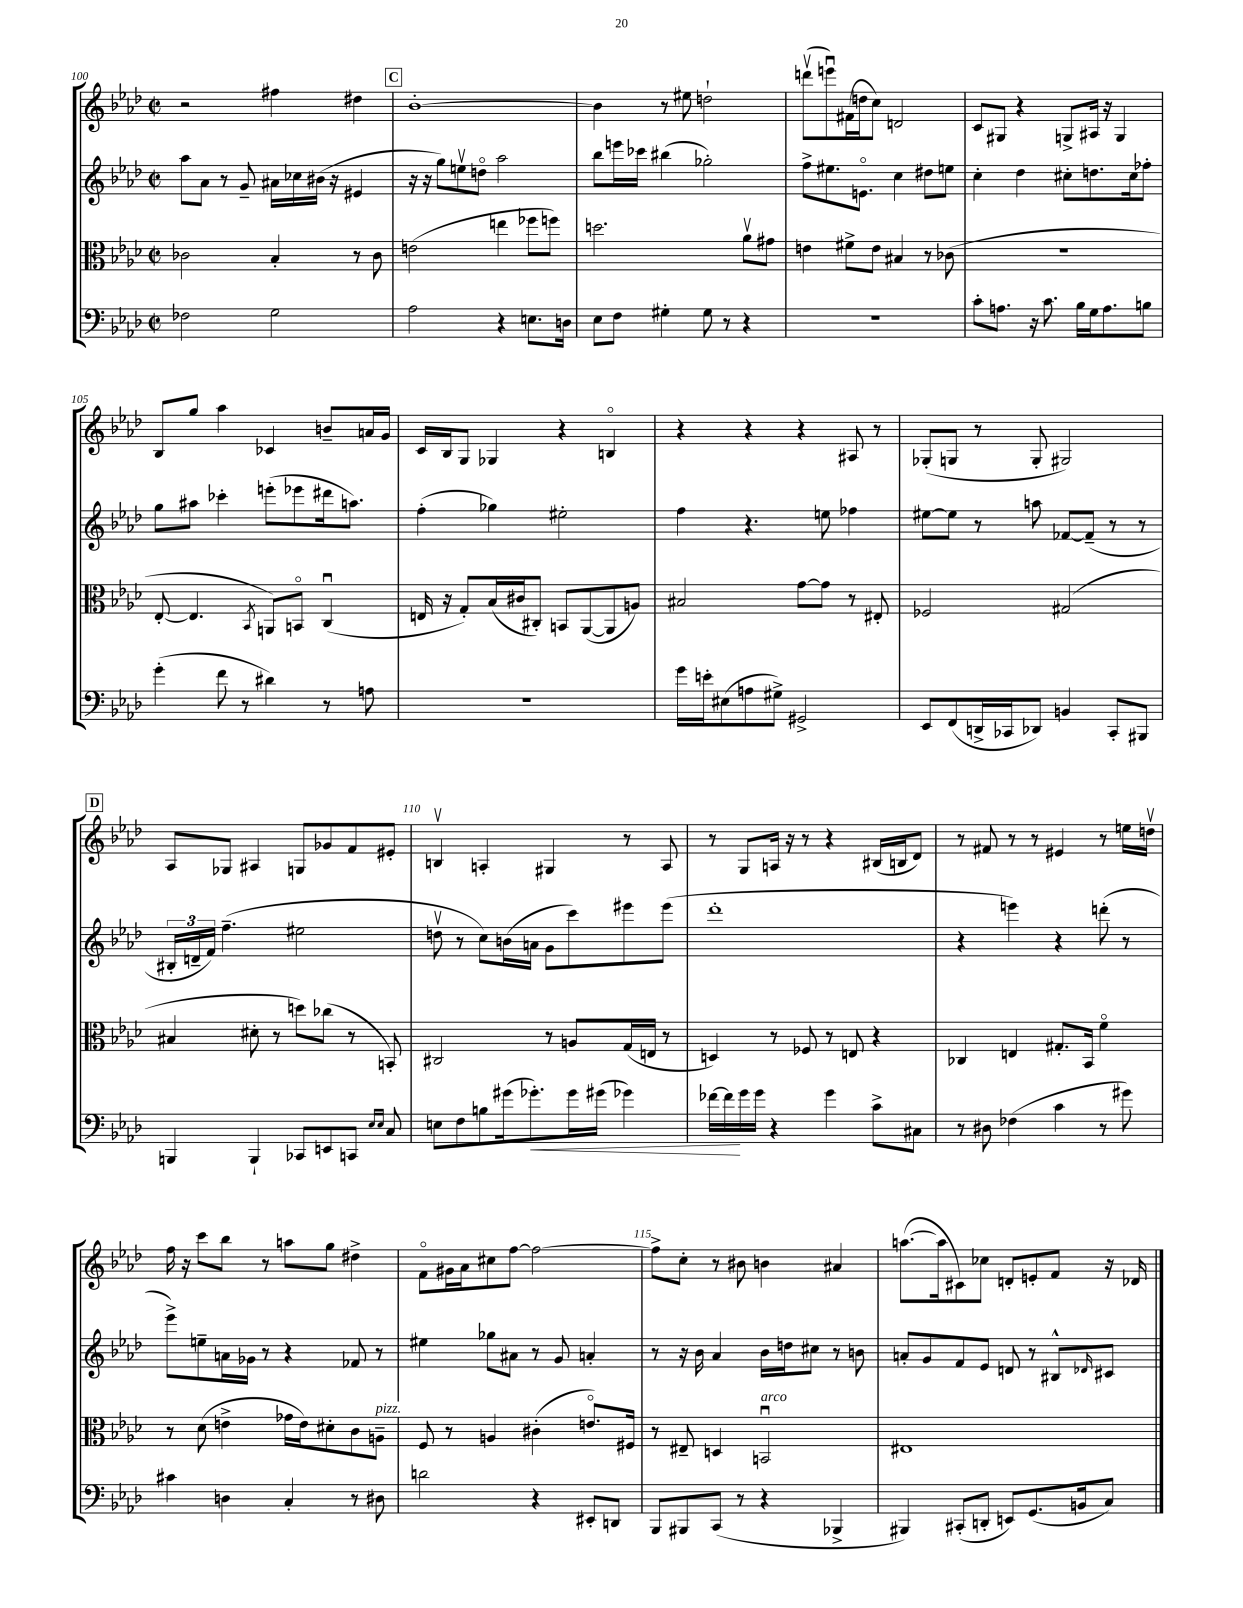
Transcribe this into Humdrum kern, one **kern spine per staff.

**kern	**dynam	**kern	**kern	**kern
*part4	*part4	*part3	*part2	*part1
*staff4	*staff4	*staff3	*staff2	*staff1
*clefF4	*	*clefC3	*clefG2	*clefG2
*k[b-e-a-d-]	*	*k[b-e-a-d-]	*k[b-e-a-d-]	*k[b-e-a-d-]
*M2/2	*	*M2/2	*M2/2	*M2/2
*met(c|)	*	*met(c|)	*met(c|)	*met(c|)
=100	=100	=100	=100	=100
2F-X\	.	2c-X\	8aa-\L	2r
.	.	.	8a-\J	.
.	.	.	8r	.
.	.	.	8g~/	.
2G\	.	4B-'/	16a#X\LL	4ff#X\
.	.	.	16cc-X\	.
.	.	.	(16b#X\JJ	.
.	.	.	16r	.
.	.	8r	4e#X/	4dd#X\
.	.	8c-\	.	.
!!LO:REH:place=s1:t=C
=101	=101	=101	=101	=101
2A-\	.	(2en\	16r	[1b-'
.	.	.	16r	.
.	.	.	8gg\L)	.
.	.	.	8eenv\	.
.	.	.	8ddn\J	.
4r	.	4een\	2aa-\	.
8.En\L	.	8ff-X\L	.	.
.	.	8ffn\J)	.	.
16Dn\Jk	.	.	.	.
=102	=102	=102	=102	=102
8E-\L	.	2.ddn\	8bb-\L	4b-\]
8F\J	.	.	16eeen\L	.
.	.	.	16ccc-X\JJ	.
4G#X'\	.	.	(4bb#X\	8r
.	.	.	.	8ee#X\
8G#\	.	.	2gg-X'\)	2ddn`\
8r	.	.	.	.
4r	.	8a-v\L	.	.
.	.	8g#X\J	.	.
=103	=103	=103	=103	=103
1r	.	4en\	8ff^\L	(8dddnv\L
.	.	.	8.ee#X\	8eeenu\)
.	.	8f#X^\L	.	(16f#X\L
.	.	.	8.en\J	16ddn\J
.	.	8e\J	.	8cc\J)
.	.	4B#X/	4cc\	2dn/
.	.	8r	8dd#X\L	.
.	.	(8c-X\	8een\J	.
=104	=104	=104	=104	=104
8c'\L	.	1r	4cc'\	8c/L
8.An\J	.	.	.	8G#X/J
.	.	.	4dd-\	4r
16r	.	.	.	.
8.c\	.	.	.	.
.	.	.	8cc#X'\L	8Gn^/L
16B-\LL	.	.	.	.
16G\J	.	.	8.ddn\	16A#X/Jk
8.A\	.	.	.	16r
.	.	.	.	4G/
.	.	.	16cc#\k	.
8Bn\J	.	.	8ff-X'\J	.
!!LO:LB:g=z
=105	=105	=105	=105	=105
(4g'\	.	[8E-'/	8gg\L	8B-/L
.	.	4.E-/]	8aa#X\J	8gg/J
8f\	.	.	4ccc-X'\	4aa-\
8r	.	.	.	.
.	.	8qBB-/	.	.
4d#X\)	.	8AAn/L)	(8eeen'\L	4c-X/
.	.	8BBn/J	8eee-X\	.
8r	.	(4Cu/	16ddd#X\k	8bn~/L
.	.	.	8.aan\J)	.
8An\	.	.	.	16an/L
.	.	.	.	16g/JJ
=106	=106	=106	=106	=106
1r	.	16En/	(4ff'\	16c/LL
.	.	16r	.	16B-/J
.	.	8G'/L)	.	8G/J
.	.	(16B-/L	4gg-X\)	4G-X/
.	.	16c#X/J	.	.
.	.	8C#X'/J)	.	.
.	.	8BBn/L	2ee#X'\	4r
.	.	([8AA-/	.	.
.	.	8AA-/]	.	4Bn/
.	.	8An/J)	.	.
=107	=107	=107	=107	=107
16g\LL	.	2B#X/	4ff\	4r
16en'\J	.	.	.	.
(8E#X\	.	.	.	.
8An\	.	.	4.r	4r
8G#X^\J)	.	.	.	.
2GG#X^/	.	[8g\L	.	4r
.	.	8g\J]	8een\	.
.	.	8r	4ff-X\	8A#X/
.	.	8E#X'/	.	8r
=108	=108	=108	=108	=108
8EE-/L	.	2F-X/	[8ee#X\L	(8G-X'/L
(8FF/	.	.	8ee#\J]	8Gn/J
16DDn^/L	.	.	8r	8r
16CC-X/J	.	.	.	.
8DD-X/J)	.	.	8aan\	8G'/
4BBn/	.	(2G#X/	[8f-X/L	2G#X/)
.	.	.	(8f-~/J]	.
8CC-'/L	.	.	8r	.
8BBB#X/J	.	.	8r	.
!!LO:LB:g=z
!!LO:REH:place=s1:t=D
=109	=109	=109	=109	=109
4BBBn/	.	4B#X/	24B#X'/LL	8A-/L
.	.	.	24dn~/	.
.	.	.	24f/JJ)	.
.	.	.	(4.ff~\	8G-X/J
4BBB`/	.	8d#X'\	.	4A#X/
.	.	8r	.	.
8CC-X/L	.	8ddn\L)	2ee#X\	8Gn/L
8EEn/	.	(8cc-X\J	.	8g-X/
8CCn/J	.	8r	.	8f/
16qqE-/LL	.	.	.	.
16qqE-/JJ	.	.	.	.
8C/	.	8BBn'/)	.	8e#X'/J
=110	=110	=110	=110	=110
8En\L	.	2C#X/	8ddnv\	4Bnv/
8F\	.	.	8r	.
8Bn\	.	.	8cc\L)	4An'/
(16g#X\k	.	.	(16bn\L	.
!	!LO:HP:b	!	!	!
8.g-X'\)	<	.	16an\JJ	.
.	.	8r	8g\L	4G#X/
16g-\L	.	8An/L	8ccc\)	.
(16g#X\JJ	.	.	.	.
4g-X\)	.	(16G/L	8eee#X\	8r
.	.	16En/JJ	.	.
.	.	8r	(8eee#\J	8A/
=111	=111	=111	=111	=111
[16f-X\LL	.	4Dn/)	1ddd-'	8r
16f-\]	.	.	.	.
16g\	[	.	.	8G/L
16g\JJ	.	.	.	.
4r	.	8r	.	16An/Jk
.	.	.	.	16r
.	.	8F-X/	.	8r
4g\	.	8r	.	4r
.	.	8En/	.	.
8c^\L	.	4r	.	(16B#X/LL
.	.	.	.	16Bn/J
8C#X\J	.	.	.	8d-/J)
=112	=112	=112	=112	=112
8r	.	4C-X/	4r	8r
8D#X\	.	.	.	8f#X/
(4F-X\	.	4En/	4eeen\)	8r
.	.	.	.	8r
4c\	.	8.G#X'/L	4r	4e#X/
.	.	16BB-/Jk	.	.
8r	.	4f\	(8dddn'\	8r
8g#X\)	.	.	8r	16een\LL
.	.	.	.	16ddnv\JJ
!!LO:LB:g=z
=113	=113	=113	=113	=113
4c#X\	.	8r	8eee-^\L)	16ff\
.	.	.	.	16r
.	.	(8d-\	8een~\	8ccc\L
4Dn\	.	4en^\	16an\L	8bb-\J
.	.	.	16g-X\JJ	.
.	.	.	8r	8r
4C'/	.	16g-X\LL	4r	8aan\L
.	.	16e\J)	.	.
.	.	8d#X'\	.	8gg\J
8r	.	8c\	8f-X/	4dd#X^\
!	!	!LO:TX:a:i:t=pizz.	!	!
8D#X\	.	8An~\J	8r	.
=114	=114	=114	=114	=114
2dn\	.	8F/	4ee#X\	8f\L
.	.	8r	.	16g#X\L
.	.	.	.	16a-\J
.	.	4An/	8gg-X\L	8cc#X\
.	.	.	8a#X\J	[8ff\J
4r	.	(4c#X'\	8r	2ff\_
.	.	.	8g/	.
8EE#X'/L	.	8.en/L)	4an'/	.
8DDn/J	.	.	.	.
.	.	16F#X/Jk	.	.
=115	=115	=115	=115	=115
8BBB-/L	.	8r	8r	8ff^\L]
8BBB#X/	.	8E#X~/	16r	8cc'\J
.	.	.	16b-\	.
(8CC/J	.	4Dn/	4a-/	8r
8r	.	.	.	8b#X\
!	!	!LO:TX:a:i:t=arco	!	!
4r	.	2BBnu/	16b-\LL	4bn\
.	.	.	16ddn\J	.
.	.	.	8cc#X\J	.
4BBB-X^/	.	.	8r	4a#X/
.	.	.	8bn\	.
=116	=116	=116	=116	=116
4BBB#X/)	.	1E#X	8an'/L	([8.aan\L
.	.	.	8g/	.
.	.	.	.	16aa\k]
(8CC#X'/L	.	.	8f/	8c#X\)
8DDn'/J	.	.	8e-/J	8cc-X\J
8EEn/L)	.	.	8dn/	8dn'/L
(8.GG/	.	.	8r	8en'/
.	.	.	8B#X^^/L	8f/J
16BBn/k	.	.	.	.
.	.	.	16qqd-X/	.
8C/J)	.	.	8c#X/J	16r
.	.	.	.	16d-X/
==	==	==	==	==
*-	*-	*-	*-	*-
